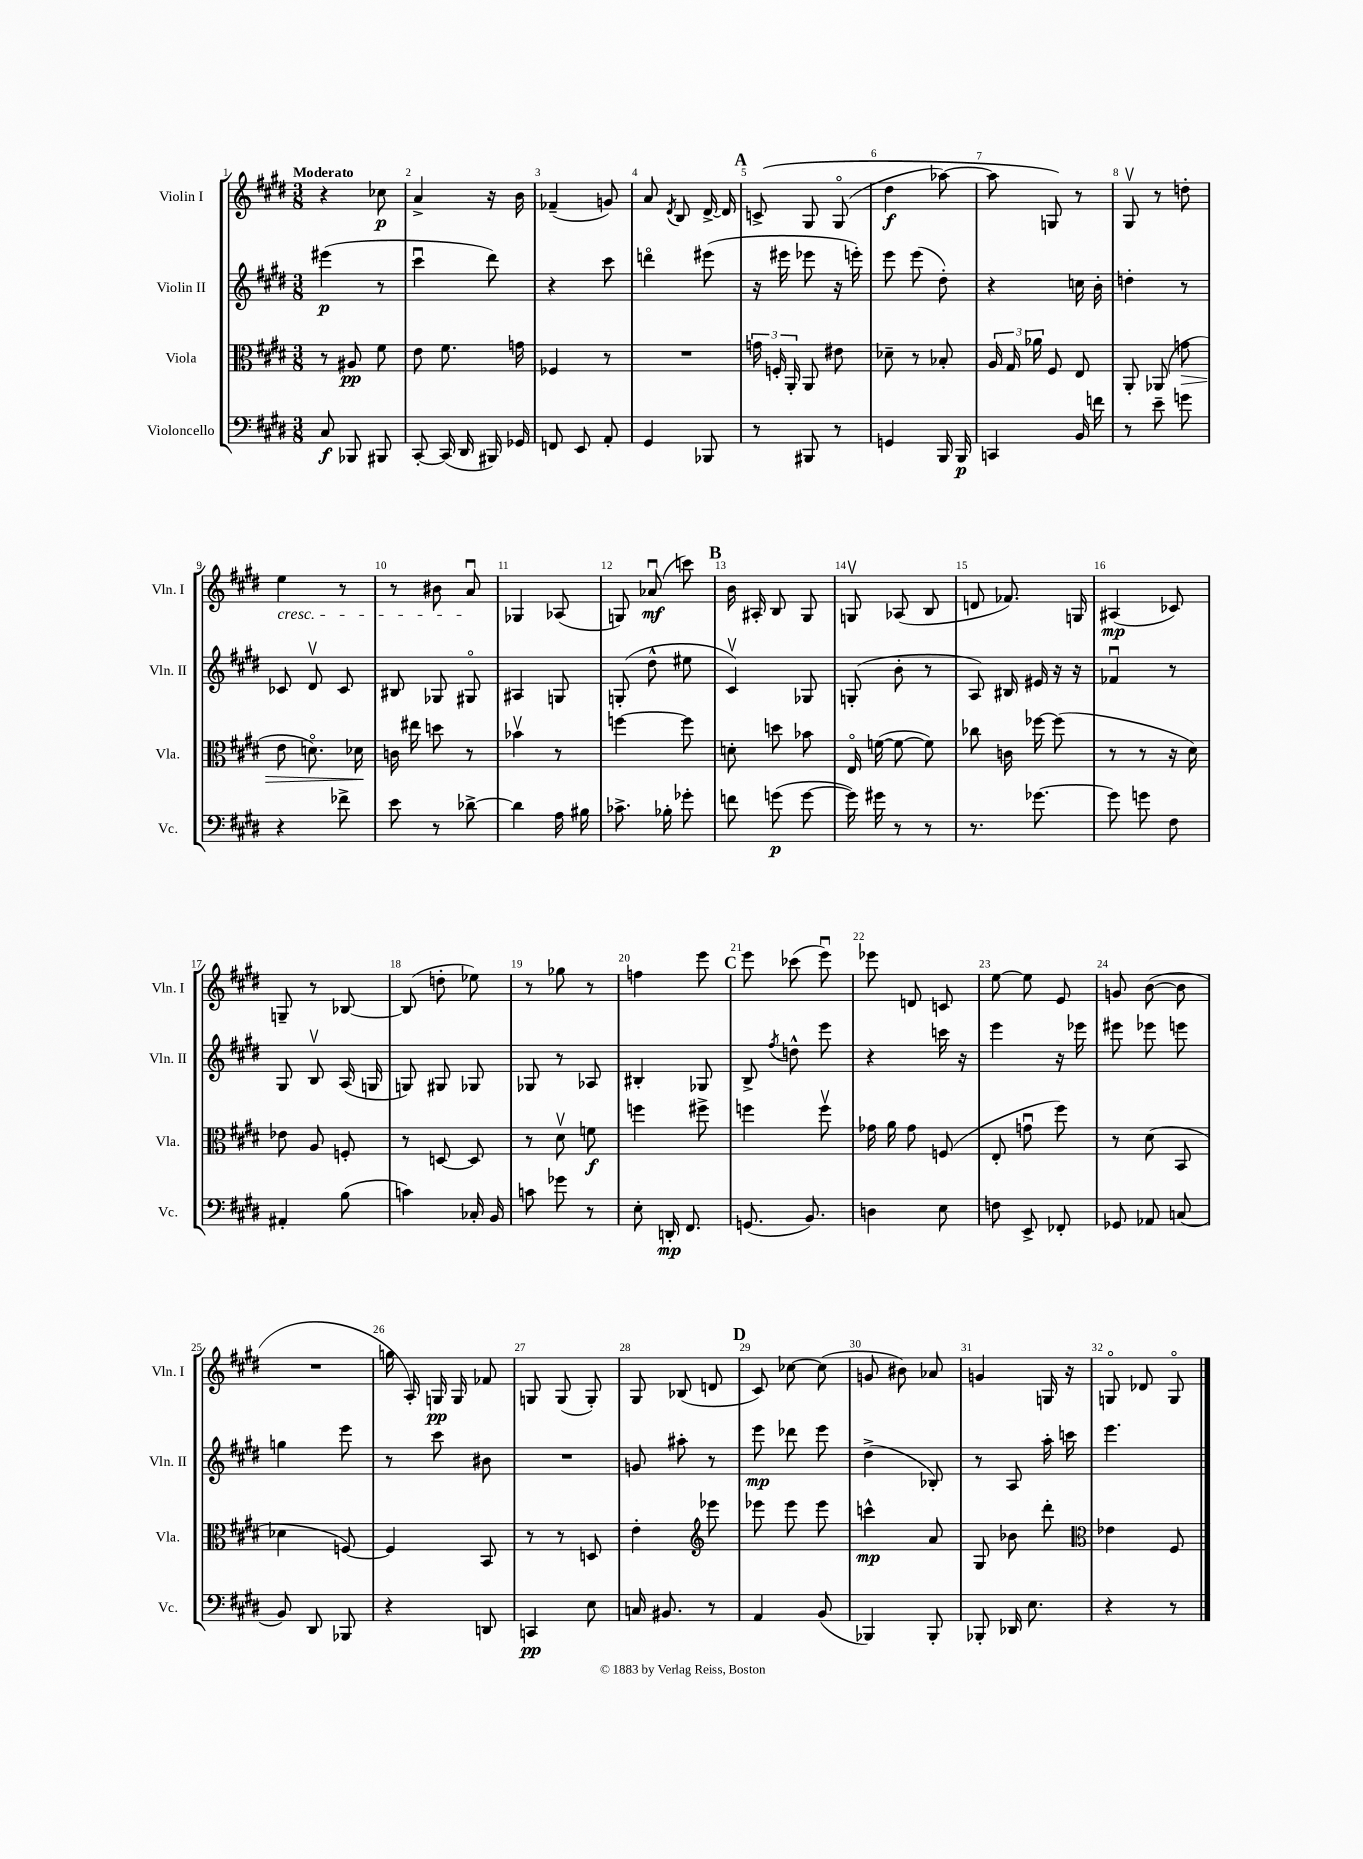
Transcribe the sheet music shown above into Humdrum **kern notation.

**kern	**dynam	**kern	**dynam	**kern	**dynam	**kern	**dynam
*part4	*part4	*part3	*part3	*part2	*part2	*part1	*part1
*staff4	*staff4	*staff3	*staff3	*staff2	*staff2	*staff1	*staff1
*I"Violoncello	*	*I"Viola	*	*I"Violin II	*	*I"Violin I	*
*I'Vc.	*	*I'Vla.	*	*I'Vln. II	*	*I'Vln. I	*
*clefF4	*	*clefC3	*	*clefG2	*	*clefG2	*
*k[f#c#g#d#]	*	*k[f#c#g#d#]	*	*k[f#c#g#d#]	*	*k[f#c#g#d#]	*
*M3/8	*	*M3/8	*	*M3/8	*	*M3/8	*
=1	=1	=1	=1	=1	=1	=1	=1
!	!	!	!	!	!	!LO:TX:a:B:t=Moderato	!
8C#/	f	8r	.	(4eee#X\	p	4r	.
8BBB-X/	.	8A#X/	pp	.	.	.	.
8BBB#X/	.	8f#\	.	8r	.	8cc-X\	p
=2	=2	=2	=2	=2	=2	=2	=2
[8CC#'/	.	8e\	.	4ccc#u\	.	4a^/	.
(16CC#/]	.	8.f#\	.	.	.	.	.
16DD#/	.	.	.	.	.	.	.
16BBB#X/)	.	.	.	8ddd#\)	.	16r	.
16GG-X/	.	16gn\	.	.	.	16b\	.
=3	=3	=3	=3	=3	=3	=3	=3
8FFn/	.	4F-X/	.	4r	.	(4f-X~/	.
8EE/	.	.	.	.	.	.	.
8AA'/	.	8r	.	8ccc#\	.	8gn/)	.
=4	=4	=4	=4	=4	=4	=4	=4
4GG#/	.	4.r	.	4dddn\	.	8a/	.
.	.	.	.	.	.	8qd#/	.
.	.	.	.	.	.	8B/	.
8BBB-X/	.	.	.	(8eee#X\	.	[16d#^/	.
.	.	.	.	.	.	16d#/]	.
!!LO:REH:place=s1:t=A
=5	=5	=5	=5	=5	=5	=5	=5
8r	.	24gn\	.	16r	.	(8cn^/	.
.	.	24Fn'/	.	.	.	.	.
.	.	.	.	16eee#X\	.	.	.
.	.	24AA'/	.	.	.	.	.
8BBB#X/	.	8AA/	.	8eee-X\	.	8G#/	.
8r	.	8e#X\	.	16r	.	(8G#/	.
.	.	.	.	16eeen'\)	.	.	.
=6	=6	=6	=6	=6	=6	=6	=6
4GGn/	.	8d-X~\	.	8eee\	.	4dd#\	f
.	.	8r	.	(8eee\	.	.	.
16BBB/	.	8B-X'/	.	8dd#'\)	.	[8aa-X\)	.
16BBB/	p	.	.	.	.	.	.
=7	=7	=7	=7	=7	=7	=7	=7
4CCn/	.	24A/	.	4r	.	8aa-\]	.
.	.	24G#/	.	.	.	.	.
.	.	24a-X\	.	.	.	.	.
.	.	8F#/	.	.	.	8Gn/)	.
16BB/	.	8E/	.	16ccn\	.	8r	.
16fn\	.	.	.	16b'\	.	.	.
=8	=8	=8	=8	=8	=8	=8	=8
8r	.	8AA'/	.	4ddn'\	.	8G#v/	.
8e~\	.	(8AA-X/	.	.	.	8r	.
!	!	!	!LO:HP:b	!	!	!	!
8gn\	.	8gn\	>	8r	.	8ddn'\	.
!!LO:LB:g=z
=9	=9	=9	=9	=9	=9	=9	=9
!	!	!	!	!	!	!LO:TX:b:i:t=cresc.	!
4r	.	8e\	.	8c-X/	.	4ee\	.
.	.	8.dn\)	.	8d#v/	.	.	.
8f-X^\	.	.	.	8c-/	.	8r	.
.	.	16d-X\	.	.	.	.	.
.	.	.	]	.	.	.	.
=10	=10	=10	=10	=10	=10	=10	=10
8e\	.	16cn\	.	8B#X/	.	8r	.
.	.	16ee#X\	.	.	.	.	.
8r	.	8ddn\	.	8G-X/	.	8b#X\	.
[8d-X^\	.	8r	.	8G#X/	.	8au/	.
=11	=11	=11	=11	=11	=11	=11	=11
4d-\]	.	4b-Xv\	.	4A#X/	.	4G-X/	.
16A\	.	8r	.	8Gn/	.	(8A-X/	.
16B#X\	.	.	.	.	.	.	.
=12	=12	=12	=12	=12	=12	=12	=12
8.c-X^\	.	[4ffn\	.	(8Gn'/	.	8Gn/)	.
.	.	.	.	8dd#^^\	.	(8a-Xu/	mf
16B-X'\	.	.	.	.	.	.	.
8g-X'\	.	8ff\]	.	8ee#X\	.	8cccn\)	.
!!LO:REH:place=s1:t=B
=13	=13	=13	=13	=13	=13	=13	=13
8fn\	.	8dn'\	.	4c#v/)	.	16b\	.
.	.	.	.	.	.	16A#X'/	.
(8gn\	p	8ddn\	.	.	.	8B/	.
[8g\	.	8b-X\	.	8G-X/	.	8G#/	.
=14	=14	=14	=14	=14	=14	=14	=14
16g\])	.	16E/	.	(8Gn'/	.	8Gnv/	.
16g#X\	.	([16fn\	.	.	.	.	.
8r	.	8f\_	.	8b'\	.	(8A-X/	.
8r	.	8f\])	.	8r	.	8B/	.
=15	=15	=15	=15	=15	=15	=15	=15
8.r	.	8cc-X\	.	8A/)	.	8dn/	.
.	.	16cn\	.	16B#X/	.	8.f-X/)	.
[8.g-X\	.	[16ff-X\	.	16e#X/	.	.	.
.	.	(8ff-\]	.	16r	.	.	.
.	.	.	.	16r	.	16Gn/	.
=16	=16	=16	=16	=16	=16	=16	=16
8g-\]	.	8r	.	4f-Xu/	.	(4A#X/	mp
8gn\	.	8r	.	.	.	.	.
8F#\	.	16r	.	8r	.	8c-X/)	.
.	.	16d#\)	.	.	.	.	.
!!LO:LB:g=z
=17	=17	=17	=17	=17	=17	=17	=17
4AA#X'/	.	8e-X\	.	8G#/	.	8Gn~/	.
.	.	8A/	.	8Bv/	.	8r	.
(8B\	.	8Fn'/	.	(16A/	.	[8B-X/	.
.	.	.	.	16Gn/	.	.	.
=18	=18	=18	=18	=18	=18	=18	=18
4cn\)	.	8r	.	8Gn/)	.	(8B-/]	.
.	.	[8Dn/	.	8G#X/	.	8ddn'\	.
16C-X'/	.	8D/]	.	8G-X/	.	8ee-X\)	.
16BB/	.	.	.	.	.	.	.
=19	=19	=19	=19	=19	=19	=19	=19
8cn\	.	8r	.	8G-X/	.	8r	.
8g-X\	.	8d#v\	.	8r	.	8gg-X\	.
8r	.	8fn\	f	8A-X/	.	8r	.
=20	=20	=20	=20	=20	=20	=20	=20
8E'\	.	4ffn\	.	4B#X'/	.	4ffn\	.
16DDn'/	mp	.	.	.	.	.	.
8.FF#/	.	.	.	.	.	.	.
.	.	8ff#X^\	.	8G-X/	.	8eee\	.
!!LO:REH:place=s1:t=C
=21	=21	=21	=21	=21	=21	=21	=21
(8.GGn/	.	4ffn\	.	8B^/	.	8eee\	.
.	.	.	.	8qff#/	.	.	.
.	.	.	.	8ddn^^\	.	(8ccc-X\	.
8.BB/)	.	.	.	.	.	.	.
.	.	8ffv\	.	8eee\	.	8eeeu\)	.
=22	=22	=22	=22	=22	=22	=22	=22
4Dn\	.	16g-X\	.	4r	.	8eee-X\	.
.	.	16a\	.	.	.	.	.
.	.	8g-\	.	.	.	8dn/	.
8E\	.	(8Fn/	.	16cccn\	.	8cn/	.
.	.	.	.	16r	.	.	.
=23	=23	=23	=23	=23	=23	=23	=23
8Fn\	.	8E'/	.	4eee\	.	[8ee\	.
8EE^/	.	8gnu\	.	.	.	8ee\]	.
8FF-X'/	.	8ff#\)	.	16r	.	8e/	.
.	.	.	.	16eee-X\	.	.	.
=24	=24	=24	=24	=24	=24	=24	=24
8GG-X/	.	8r	.	8eee#X\	.	8gn/	.
8AA-X/	.	(8d#\	.	8eee-X\	.	([8b\	.
(8Cn/	.	8BB/	.	8eeen\	.	8b\]	.
!!LO:LB:g=z
=25	=25	=25	=25	=25	=25	=25	=25
8BB/)	.	4d-X\	.	4ggn\	.	4.r	.
8DD#/	.	.	.	.	.	.	.
8BBB-X/	.	[8Fn/)	.	8eee\	.	.	.
=26	=26	=26	=26	=26	=26	=26	=26
4r	.	4F/]	.	8r	.	16ggn\	.
.	.	.	.	.	.	16A'/)	.
.	.	.	.	8ccc#\	.	16Gn/	pp
.	.	.	.	.	.	16G/	.
8DDn/	.	8BB/	.	8b#X\	.	8f-X/	.
=27	=27	=27	=27	=27	=27	=27	=27
4CCn/	pp	8r	.	4.r	.	8Gn/	.
.	.	8r	.	.	.	(8G/	.
8E\	.	8Dn/	.	.	.	8G'/)	.
=28	=28	=28	=28	=28	=28	=28	=28
16Cn/	.	4e'\	.	8gn/	.	8G#/	.
8.BB#X/	.	.	.	.	.	.	.
.	.	.	.	8aa#X'\	.	(8B-X/	.
*	*	*clefG2	*	*	*	*	*
8r	.	8eee-X\	.	8r	.	8dn/	.
!!LO:REH:place=s1:t=D
=29	=29	=29	=29	=29	=29	=29	=29
4AA/	.	8eee-X\	.	8eee\	mp	8c#/)	.
.	.	8eee-\	.	8ddd-X\	.	[8cc-X\	.
(8BB/	.	8eee-\	.	8eee\	.	(8cc-\]	.
=30	=30	=30	=30	=30	=30	=30	=30
4BBB-X/)	.	4cccn^^\	mp	(4dd#^\	.	8gn/	.
.	.	.	.	.	.	8b#X\)	.
8BBB-'/	.	8a/	.	8B-X'/)	.	8a-X/	.
=31	=31	=31	=31	=31	=31	=31	=31
8BBB-X'/	.	8G#/	.	8r	.	4gn/	.
16DD-X/	.	8b-X\	.	8A/	.	.	.
8.E\	.	.	.	.	.	.	.
.	.	8ddd#'\	.	16aa'\	.	16Gn/	.
.	.	.	.	16cccn\	.	16r	.
=32	=32	=32	=32	=32	=32	=32	=32
*	*	*clefC3	*	*	*	*	*
4r	.	4e-X\	.	4.eee\	.	8Gn/	.
.	.	.	.	.	.	8d-X/	.
8r	.	8F#/	.	.	.	8G/	.
==	==	==	==	==	==	==	==
*-	*-	*-	*-	*-	*-	*-	*-
